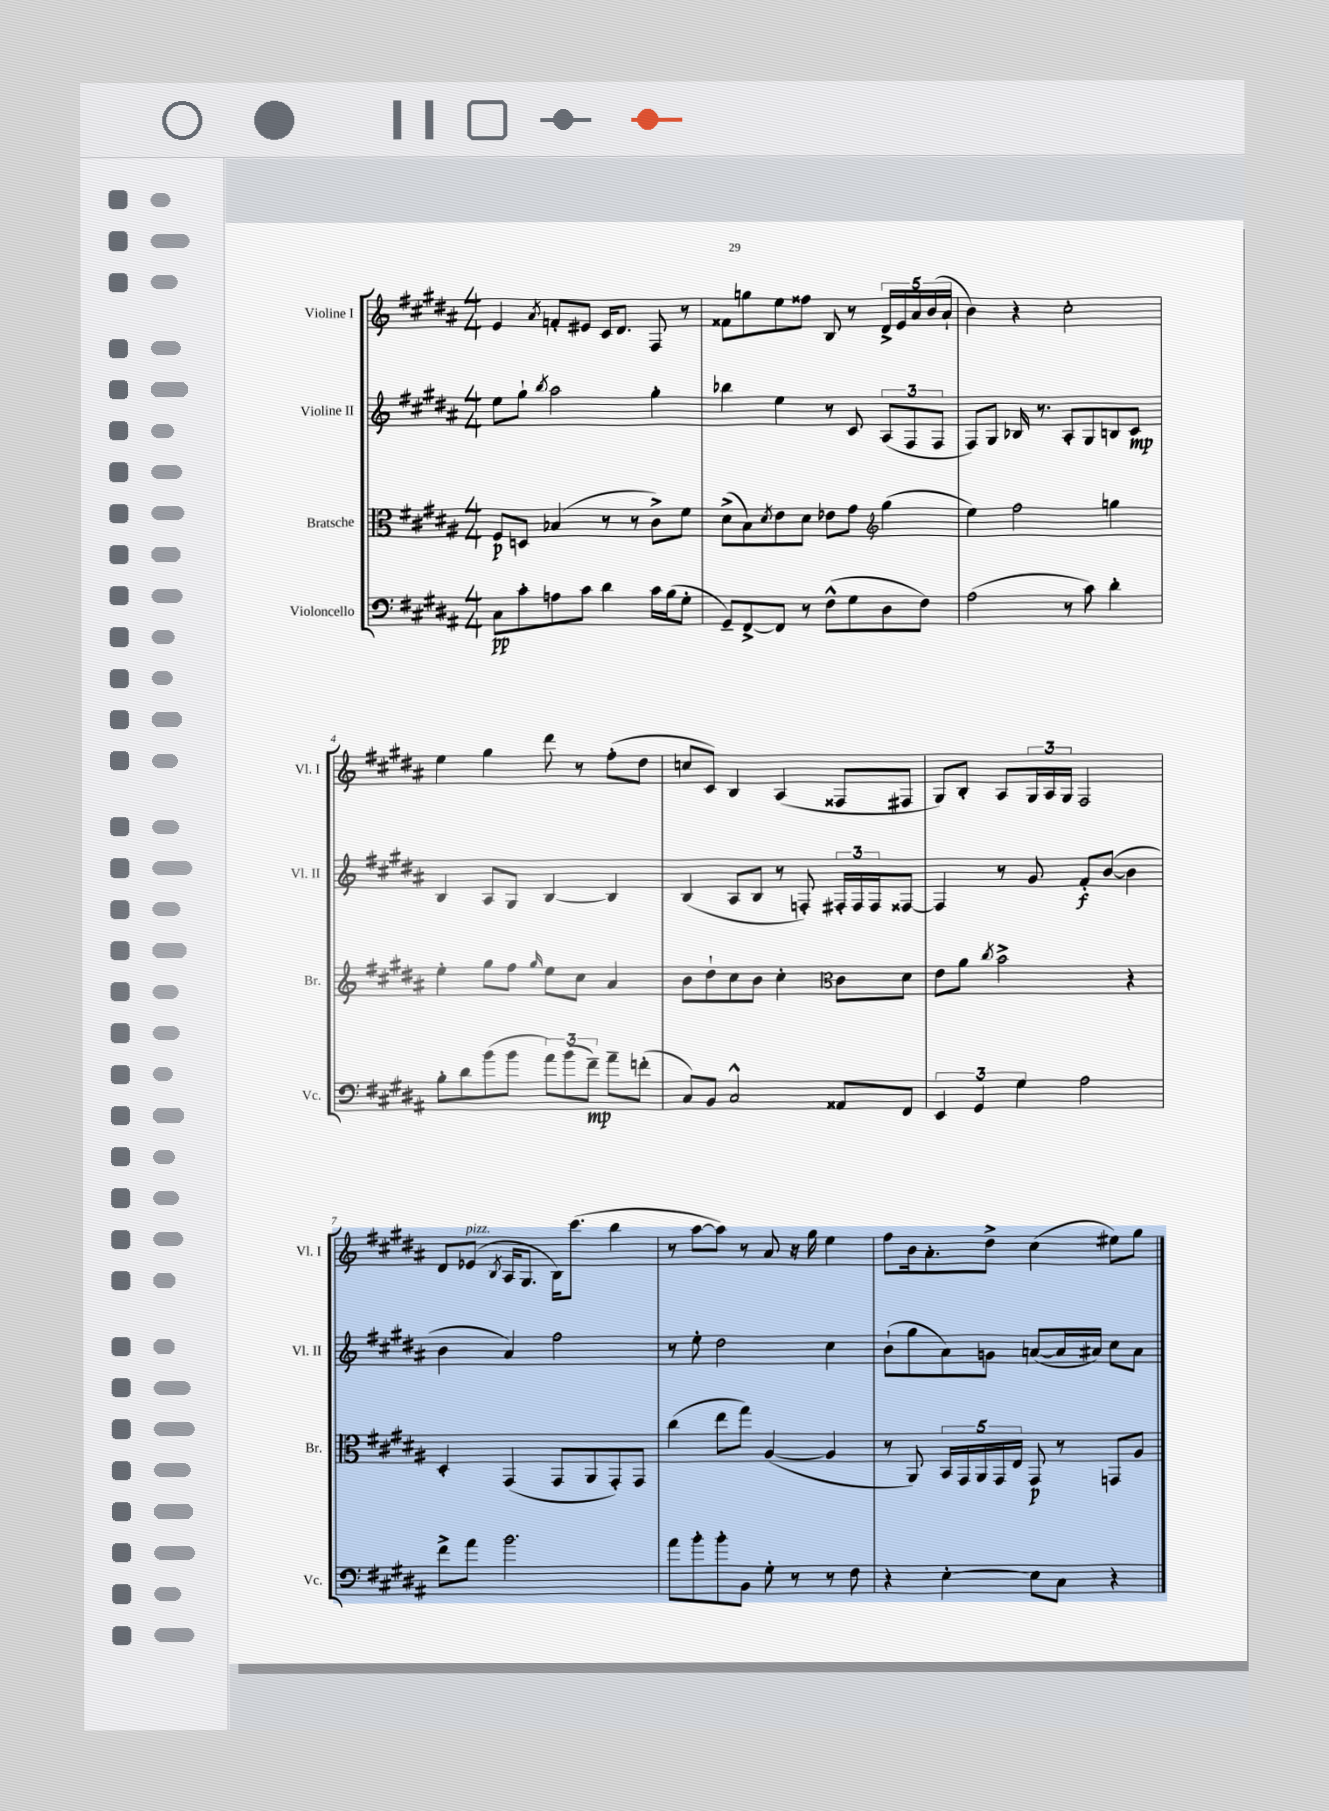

**kern	**dynam	**kern	**dynam	**kern	**dynam	**kern
*part4	*part4	*part3	*part3	*part2	*part2	*part1
*staff4	*staff4	*staff3	*staff3	*staff2	*staff2	*staff1
*I"Violoncello	*	*I"Bratsche	*	*I"Violine II	*	*I"Violine I
*I'Vc.	*	*I'Br.	*	*I'Vl. II	*	*I'Vl. I
*clefF4	*	*clefC3	*	*clefG2	*	*clefG2
*k[f#c#g#d#a#]	*	*k[f#c#g#d#a#]	*	*k[f#c#g#d#a#]	*	*k[f#c#g#d#a#]
*M4/4	*	*M4/4	*	*M4/4	*	*M4/4
=1	=1	=1	=1	=1	=1	=1
8C#\L	pp	8F#/L	p	8ee\L	.	4e/
8c#'\	.	8Dn/J	.	8gg#`\J	.	.
.	.	.	.	8qbb/	.	8qa#/
8An\	.	(4B-X/	.	2aa#\	.	8fn'/L
8c#\J	.	.	.	.	.	8e#X/J
4d#\	.	8r	.	.	.	16c#/KL
.	.	.	.	.	.	8.d#/J
.	.	8r	.	.	.	.
16c#\LL	.	8c#^\L)	.	4gg#'\	.	8F#/
(16B\J	.	.	.	.	.	.
8G#'\J	.	8f#\J	.	.	.	8r
=2	=2	=2	=2	=2	=2	=2
8GG#~/L)	.	(8d#^\L	.	4bb-X\	.	8f##X\L
[8FF#^/	.	8B\)	.	.	.	8ggn\
.	.	8qd#/	.	.	.	.
8FF#/J]	.	8e\	.	4ee\	.	8ee\
8r	.	8d#\J	.	.	.	8ff##X\J
(8F#^^\L	.	8e-X\L	.	8r	.	8B/
8G#\	.	8g#\J	.	8c#/	.	8r
*	*	*clefG2	*	*	*	*
8D#\	.	(4gg#\	.	(12A#/L	.	20d#^/LL
.	.	.	.	.	.	20e/
.	.	.	.	12F#/	.	.
.	.	.	.	.	.	20a#/
8F#\J)	.	.	.	.	.	.
.	.	.	.	.	.	(20b/
.	.	.	.	12F#/J	.	.
.	.	.	.	.	.	20a#`/JJ
=3	=3	=3	=3	=3	=3	=3
(2A#\	.	4ee\)	.	8F#/L)	.	4b\)
.	.	.	.	8G#/J	.	.
.	.	2ff#\	.	16B-X/	.	4r
.	.	.	.	8.r	.	.
8r	.	.	.	8A#'/L	.	2cc#'\
8c#\)	.	.	.	8G#/	.	.
4d#'\	.	4ggn\	.	8Bn/	.	.
.	.	.	.	8c#/J	mp	.
!!LO:LB:g=z
=4	=4	=4	=4	=4	=4	=4
8B'\L	.	4ee'\	.	4B/	.	4ee\
8d#\	.	.	.	.	.	.
(8b\	.	8gg#\L	.	8A#/L	.	4gg#\
8b\J	.	8ff#\J	.	8G#/J	.	.
.	.	16qqgg#/	.	.	.	.
12a#\L)	.	8ee\L	.	[4B/	.	8ddd#\
(12b\	.	.	.	.	.	.
.	.	8cc#\J	.	.	.	8r
12f#~\J)	mp	.	.	.	.	.
8a#~\L	.	4a#/	.	4B/]	.	(8ff#'\L
(8fn'\J	.	.	.	.	.	8dd#\J
=5	=5	=5	=5	=5	=5	=5
8C#/L)	.	8b\L	.	(4B/	.	8ccn/L
8BB/J	.	8dd#`\	.	.	.	8c#/J)
2C#^^/	.	8cc#\	.	8A#/L	.	4B/
.	.	8b\J	.	8B/J	.	.
.	.	4cc#'\	.	8r	.	(4A#/
.	.	.	.	8Fn'/)	.	.
*	*	*clefC3	*	*	*	*
8AA##X/L	.	8c#\L	.	24F#X'/LL	.	8F##X/L
.	.	.	.	24F#/	.	.
.	.	.	.	24F#/J	.	.
8FF#/J	.	8d#\J	.	[8F##X/J	.	8F#X/J
=6	=6	=6	=6	=6	=6	=6
6EE/	.	8e\L	.	4F##/]	.	8G#/L)
.	.	8a#\J	.	.	.	8B'/J
6GG#/	.	.	.	.	.	.
.	.	8qcc#/	.	.	.	.
.	.	2b^\	.	8r	.	8A#/L
6G#\	.	.	.	.	.	.
.	.	.	.	8g#/	.	24G#/L
.	.	.	.	.	.	24A#/
.	.	.	.	.	.	24G#/JJ
2A#\	.	.	.	8f#'/L	f	2F#/
.	.	.	.	([8b/J	.	.
.	.	4r	.	4b\]	.	.
!!LO:LB:g=z
=7	=7	=7	=7	=7	=7	=7
8f#^\L	.	4D#'/	.	4b\	.	8d#/L
!	!	!	!	!	!	!LO:TX:a:i:t=pizz.
8a#\J	.	.	.	.	.	(8e-X/J
.	.	.	.	.	.	8qB/
2.b\	.	(4GG#/	.	4a#/)	.	16A#/KL
.	.	.	.	.	.	8.G#/J
.	.	8GG#/L	.	2ff#\	.	16B\KL)
.	.	.	.	.	.	(8.ccc#\J
.	.	8AA#/	.	.	.	.
.	.	8GG#'/)	.	.	.	4bb\
.	.	8GG#/J	.	.	.	.
=8	=8	=8	=8	=8	=8	=8
8a#\L	.	(4cc#\	.	8r	.	8r
8b'\	.	.	.	8ee'\	.	[8aa#\L
8b'\	.	8ee\L	.	2dd#\	.	8aa#\J])
8BB\J	.	8gg#\J)	.	.	.	8r
8G#'\	.	([4A#/	.	.	.	8a#/
8r	.	.	.	.	.	16r
.	.	.	.	.	.	16gg#\
8r	.	4A#/]	.	4cc#\	.	4ee\
8F#\	.	.	.	.	.	.
=9	=9	=9	=9	=9	=9	=9
4r	.	8r	.	(8b`\L	.	8ff#\L
.	.	8AA#/)	.	8gg#\	.	16b\k
.	.	.	.	.	.	8.a#'\
[4E'\	.	20BB/LL	.	8a#\)	.	.
.	.	20GG#/	.	.	.	.
.	.	20AA#/	.	.	.	.
.	.	.	.	8gn\J	.	8dd#^\J
.	.	20GG#/	.	.	.	.
.	.	20E/JJ	.	.	.	.
8E\L]	.	8GG#/	p	([8an/L	.	(4cc#\
8C#\J	.	8r	.	16a/L]	.	.
.	.	.	.	16a#X/JJ)	.	.
4r	.	8GGn/L	.	8cc#\L	.	8ee#X\L)
.	.	8A#/J	.	8a#\J	.	8gg#\J
==	==	==	==	==	==	==
*-	*-	*-	*-	*-	*-	*-
